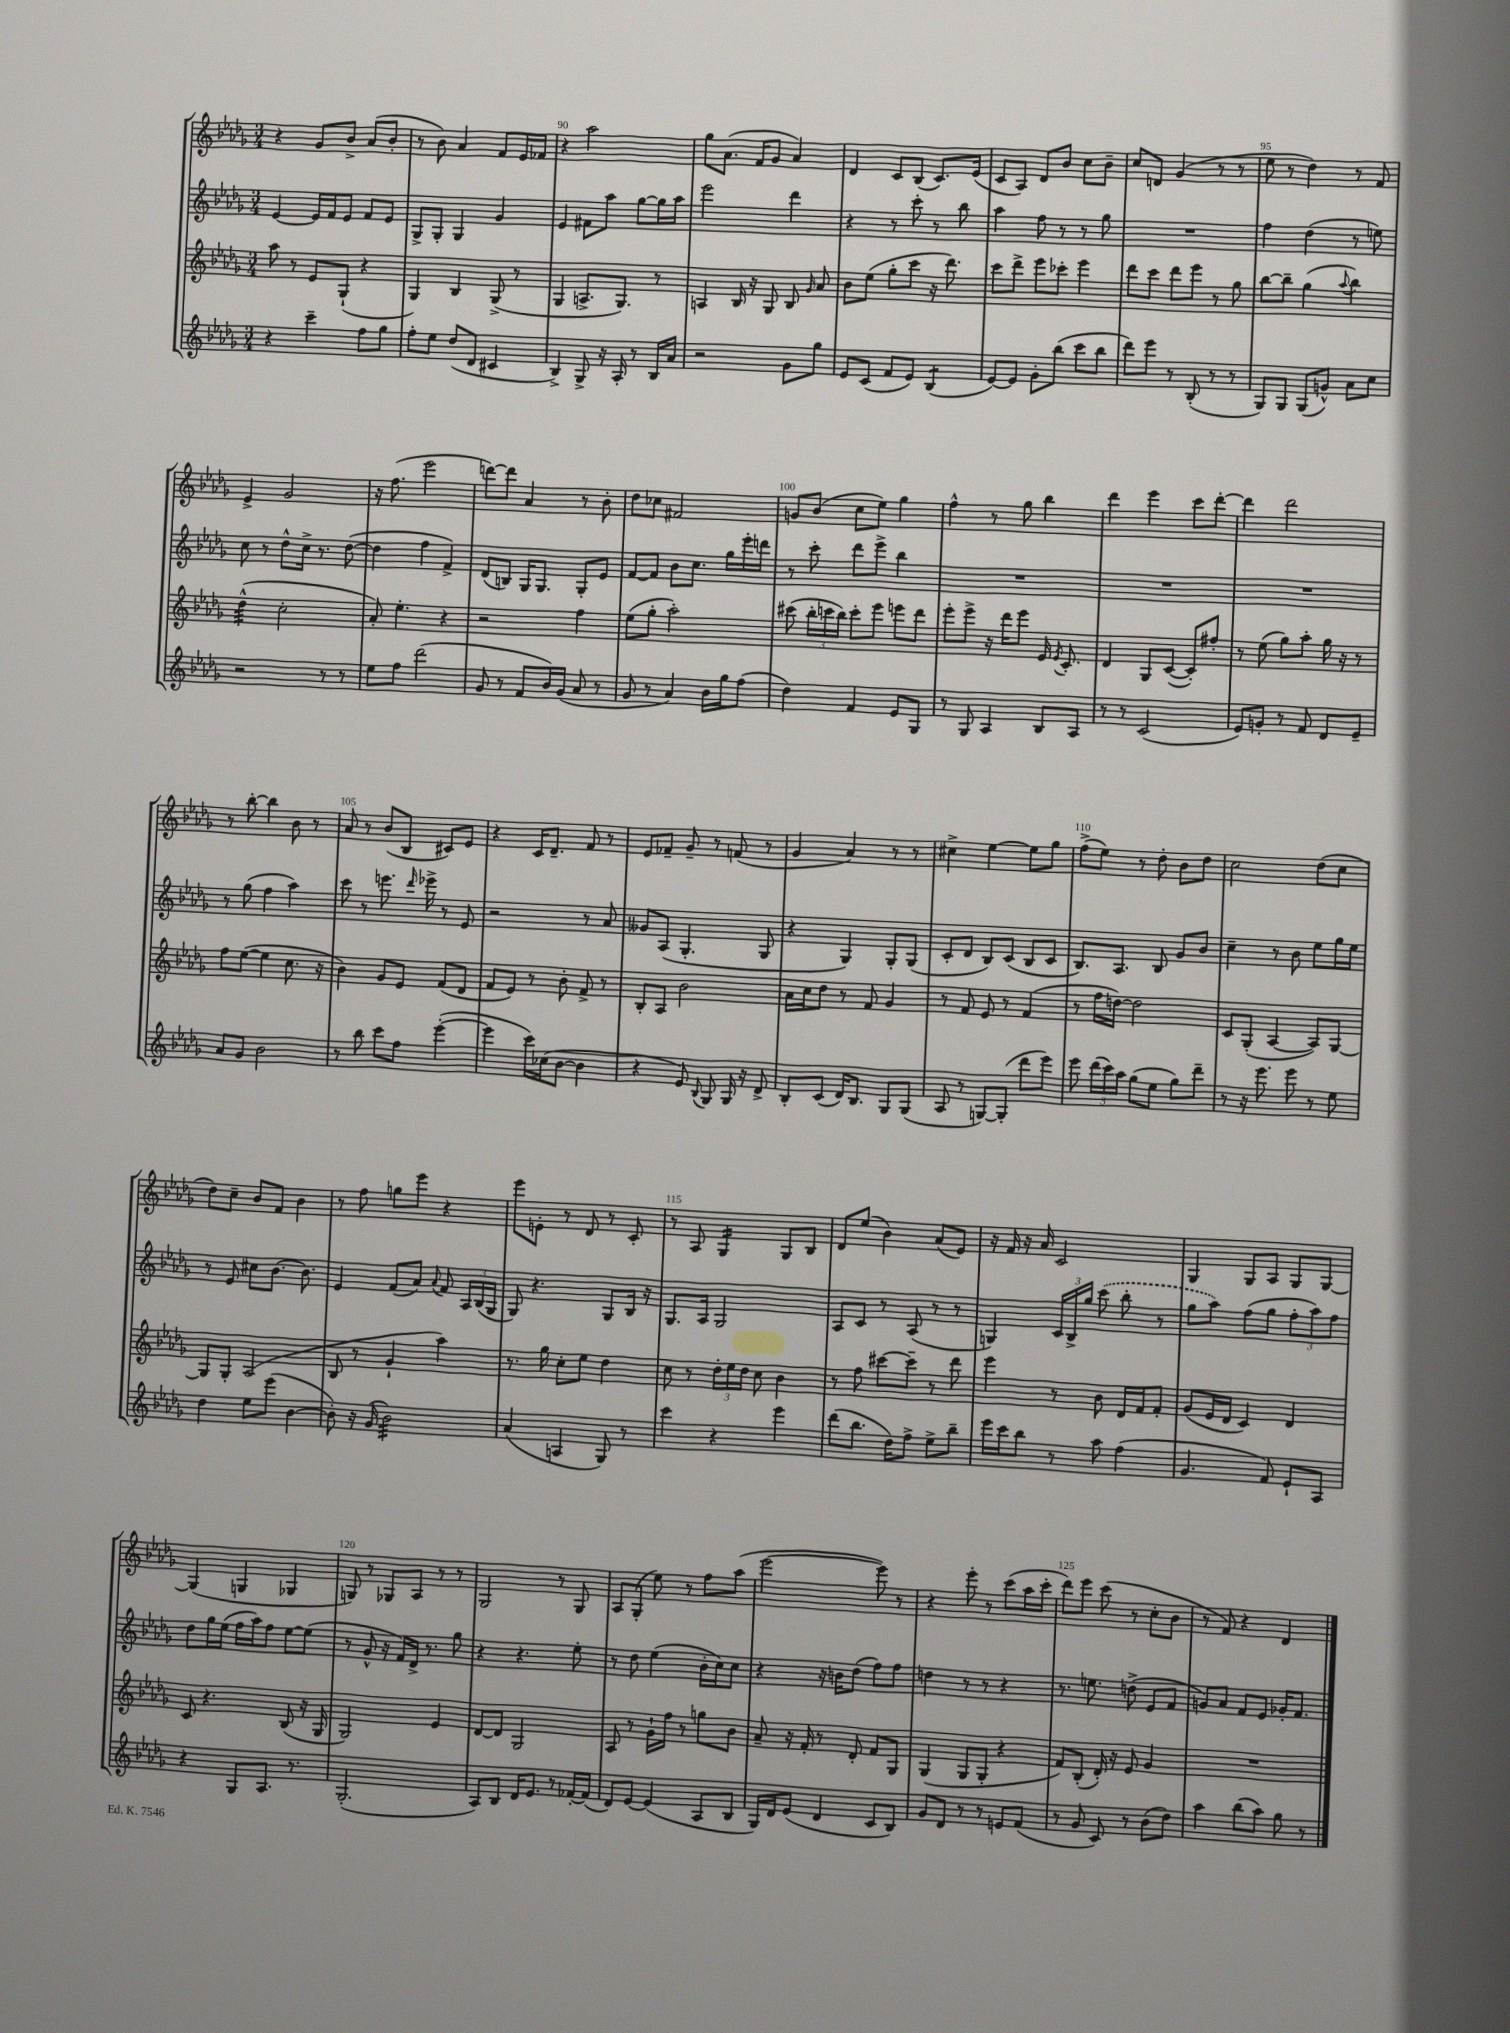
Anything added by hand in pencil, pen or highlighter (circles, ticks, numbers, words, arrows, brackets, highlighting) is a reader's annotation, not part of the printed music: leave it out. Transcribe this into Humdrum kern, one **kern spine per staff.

**kern	**kern	**kern	**kern
*staff4	*staff3	*staff2	*staff1
*clefG2	*clefG2	*clefG2	*clefG2
*k[b-e-a-d-g-]	*k[b-e-a-d-g-]	*k[b-e-a-d-g-]	*k[b-e-a-d-g-]
*M3/4	*M3/4	*M3/4	*M3/4
4r	8aa-	[4e-	4r
.	8r	.	.
4ccc~	8e-	16e-]	8g-
.	.	16f	.
.	(8G-`	8e-	8b-^
8ff	4r	8f	(8a-
8gg-	.	8e-	8b-'
=	=	=	=
8ff'	4G-)	8G-^	8r
8ee-	.	8G-'	8b-)
(8dd-	4B-	4G-	4a-
8d-	.	.	.
4c#	(8G-^	4g-	8f
.	8r	.	16e-
.	.	.	16f-
=	=	=	=
4B-^)	4G-	4e-	4r
8G-^	8.A^	8f#	2aa-
16r	.	8aa-	.
16A-'	8.G-)	.	.
8r	.	[8gg-	.
16B-	8r	16gg-]	.
16a-	.	16aa-	.
=	=	=	=
2r	4A	2eee-	8gg-
.	.	.	(8.a-
.	16B-	.	.
.	16r	.	16f
.	8G-	.	8g-
8g-	8B-	4ddd-	4a-)
.	16qqg-	.	.
8gg-	8a-	.	.
=	=	=	=
8e-	8b-	4r	4d-
(8c	(8ee-	.	.
8f	8gg-'	8r	8c
8e-)	8ccc	8ccc'	(8B-
(4B-	16r	8r	8.c)
.	8.ddd-)	.	.
.	.	8bb-	.
.	.	.	(16e-
=	=	=	=
[8e-)	8ccc	4aa-	8c
8e-]	8ddd-^	.	8A-)
8g-'	8eee-	8ff	8d-
(8bb-	8ccc-'	8r	8b-
8ccc	4eee-	8r	8cc
8bb-	.	8gg-	8b-~
=	=	=	=
8ddd-)	8ddd-	2.r	8cc
8eee-	8ccc	.	8d
8r	8ddd-	.	(4g-
(8B-'	8eee-	.	.
8r	8r	.	8r
8r	8gg-	.	8r
=	=	=	=
8G-)	[8bb-	4ff	8ee-
8G-	8bb-~]	.	8r
(8G-	(4gg-	(4dd-	4dd-)
8g^^)	.	.	.
.	8qqaa-	.	.
8a-	4bb-)	8r	8r
8cc	.	8ee)	8f
=	=	=	=
2r	(4dd-^^	8cc	4e-^
.	.	8r	.
.	2cc'	8dd-^^	2g-
.	.	16cc^	.
.	.	8.r	.
8r	.	.	.
8r	.	([8dd-	.
=	=	=	=
8ee-	8a-')	4dd-]	16r
.	.	.	(8.ff
8ff	4.ee-'	.	.
(2ddd-	.	4ff	2eee-
.	4r	4f^)	.
=	=	=	=
8g-	2r	(8d-	[8ddd)
8r	.	8B)	8ddd]
8f	.	16G-	4a-
.	.	8.G-	.
16b-)	.	.	.
(16g-	.	.	.
8a-	4ff	8G-'	8r
8r	.	8e-	8b-'
=	=	=	=
8g-	(8ee-	[8f	8dd-
8r	8gg-'	8f]	8cc-
4a-)	2aa-')	8b-	2f#
.	.	8.cc	.
16b-	.	.	.
16gg-	.	16gg-	.
(8ff	.	16eee-'	.
.	.	16ddd	.
=	=	=	=
4dd-)	(8ccc#	8r	8g
.	24bb-'	8ccc'	(8b-
.	24ccc	.	.
.	24bb-)	.	.
4f	8ccc'	8ddd-	8cc
.	8eee-	8eee-^	8ee-)
8e-	8eee	4bb-	4gg-
8G-	8ddd-	.	.
=	=	=	=
8r	8eee-'	2.r	4ff^^
8G-	8eee-^	.	.
4A-	16r	.	8r
.	16ddd-	.	.
.	8eee-	.	8gg-
8B-	16e-	.	4bb-
.	8qe-	.	.
.	8.c'	.	.
8A-	.	.	.
=	=	=	=
8r	4d-	2.r	4ddd-
8r	.	.	.
(2c	8G-	.	4eee-
.	([8c	.	.
.	8c'])	.	8ccc
.	8ff#'	.	[8ddd-'
=	=	=	=
8e-)	8r	2.r	4ddd-]
8g'	(8ee-	.	.
8r	8gg-)	.	2ddd-
8f	8aa-'	.	.
8d-	16gg-	.	.
.	16r	.	.
8e-~	8r	.	.
=	=	=	=
8a-	8ff	8r	8r
8g-	([8ee-	(8gg-	[8bb-'
2b-	4ee-]	4ff	4bb-]
.	8.cc	4aa-)	8b-
.	.	.	8r
.	16r	.	.
=	=	=	=
8r	4b-)	8ccc	8a-
8bb-	.	8r	8r
8ccc	8g-	8.eee	(8b-
8ff	8e-	.	8B-
.	.	16qqddd-	.
.	.	16eee-^	.
([4eee-'	(8f	8r	8c#)
.	8d-	8e-	8e-
=	=	=	=
4eee-]	8f	2r	4r
.	8e-)	.	.
16ccc)	8r	.	16c
(16cc-	.	.	8.d-~
[8b-	8b-'	.	.
4b-]	8f^	8r	8f
.	8r	8a-	8r
=	=	=	=
4r	8B-'	8g--	8e-
.	8A-	(8A-	8f-~
8e-)	2b-	4.G-'	8g-~
8qqB-	.	.	.
8G-	.	.	8r
16G-	.	.	(8f
16r	.	.	.
8d-^	.	8G-	8r
=	=	=	=
8B-'	16a-	4r	4g-
.	16cc	.	.
(8c	8dd-	.	.
16d-)	8r	4G-)	4a-)
8.B-	.	.	.
.	8f	.	.
8G-	4g-	8G-'	8r
(8G-	.	(8G-	8r
=	=	=	=
8A-	8r	8c'	4cc#^
8r	8f	8d-	.
[8G)	8e-	8B-)	[4ee-
(8G']	8r	(8c	.
8ddd-	(4f	8B-	8ee-]
8eee-)	.	8c	8gg-
=	=	=	=
8eee-	8r	8.B-)	(8ff^
(24ddd-	16ff	.	8ee-)
24ccc)	.	.	.
.	[16dd)	8.A-	.
24aa-	.	.	.
(8gg-	2dd]	.	8r
8ee-	.	8B-	8dd-'
8gg-)	.	8g-	8b-
8ddd-~	.	8b-	8dd-
=	=	=	=
8r	8c	4cc~	2cc
16r	(8G-'	.	.
8.eee-	.	.	.
.	[4A-	8r	.
8eee-	.	8b-	.
8r	8A-])	8ee-	(8dd-
8ee-	[8G-	16gg-	8cc
.	.	16ee-	.
=	=	=	=
4dd-	8G-]	8r	8dd-)
.	8G-'	8e-	8cc~
8ee-	(2A-	8cc#	8b-
(8eee-	.	[8.b-	8f
[4b-	.	.	4b-
.	.	8.b-]	.
=	=	=	=
8b-'])	8B-	4e-	8r
16r	8r	.	8ff
(16g-	.	.	.
2b-)	4g-`	(8f	8gg
.	.	8a-)	8eee-
.	.	8qqa-	.
.	4aa-)	8f	4r
.	.	24A-	.
.	.	(24B-	.
.	.	24G-	.
=	=	=	=
(4a-	8.r	8G-)	8eee-
.	.	4.r	8e'
.	16gg-	.	.
4A	8cc'	.	8r
.	8ee-	.	8d-
8G-)	4dd-	8G-	8r
8r	.	16B-	8c'
.	.	16r	.
=	=	=	=
4ccc	8cc	8.G-	8r
.	8r	.	8A-
.	.	16A-	.
4r	24dd-'	2G-	4G-
.	24ee-	.	.
.	24dd-	.	.
.	8cc	.	.
4eee-	4b-	.	8G-
.	.	.	8B-
=	=	=	=
(8ddd-	8r	8A-	8d-
8.bb-	8ff	8c	(8ee-
.	[8ccc#	8r	4b-)
16dd-)	.	.	.
8ff^	8ccc#~]	(8A-	.
8ee-^	8r	8r	(8a-
8bb-~	8ddd-	8r	8e-)
=	=	=	=
16eee-	4eee-	4G)	16r
16ccc	.	.	16f
8bb-	.	.	16r
.	.	.	16a-
8r	8r	24c	2c
.	.	24B-^	.
.	.	24gg-	.
8aa-	8b-	(8ccc	.
(4ff	16d-	8bb-'	.
.	16f	.	.
.	8f'	8r	.
=	=	=	=
4.g-	(8g-	8gg-	4G-
.	16e-	8aa-)	.
.	16d-	.	.
.	4c)	(8ff	8G-
8f)	.	8gg-	8A-
8e-`	4d-	12ff'	8G-
.	.	12aa-)	.
8A-	.	.	[8G-
.	.	12ff	.
=	=	=	=
4r	8c	8dd-	(4G-]
.	4.r	16gg-	.
.	.	(16ee-	.
8G-	.	16ff	4G
.	.	16aa-)	.
8.A-	.	8ff	.
.	(8B-	[8ee-	4G-
8.r	.	.	.
.	16r	(8ee-]	.
.	16G-	.	.
=	=	=	=
(2.G-'	2G-)	8r	8G)
.	.	8g-^^	8r
.	.	16r	8G-
.	.	16f)	.
.	.	16d-^	8A-
.	.	8.r	.
.	4e-	.	8r
.	.	8gg-	8r
=	=	=	=
8A-)	[8d-	4r	2G-
8B-	8d-]	.	.
16d-	2G-	4.r	.
8.e-	.	.	.
8r	.	.	8r
[16f-'	.	8ee-'	8G-
(16f-]	.	.	.
=	=	=	=
8d-)	8A-	8r	8A-
[8e-	8r	8dd-	(8G-'
(4e-]	16g-`	(4ee-	8ee-)
.	16ff	.	.
.	8r	.	8r
8A-	8gg	16b-'	8ff
.	.	16cc)	.
8B-	8b-	8cc	(8aa-
=	=	=	=
16G-)	8a-~	4r	[2eee-
16d-	.	.	.
(8e-	16r	.	.
.	16f'	.	.
4d-	8r	16r	.
.	.	16b	.
.	8d-'	(8dd-	.
8c	8f	8ff)	8eee-])
8B-)	8G-	8ff	8r
=	=	=	=
8g-	(4G-	4dd	4r
8d-	.	.	.
8r	8G-	8r	8eee-'
8r	8G-'	8r	8r
8e	4r	4r	(8ccc
(8f	.	.	16aa-
.	.	.	16ccc'
=	=	=	=
8r	8f)	8.r	8ddd-)
8g-	(8B-'	.	8eee-
.	.	8.ee	.
8c)	16d-')	.	(8ccc
.	16r	.	.
8r	8e-	(8dd^	8r
(8b-	4g-	8e-	8cc'
8dd-)	.	8f	8b-
=	=	=	=
4aa-	2.r	8g)	8r
.	.	8a-	8f)
(8bb-	.	8f	4r
8aa-)	.	8e-	.
8gg-	.	16g-'	4d-
.	.	8.f	.
8r	.	.	.
==	==	==	==
*-	*-	*-	*-
